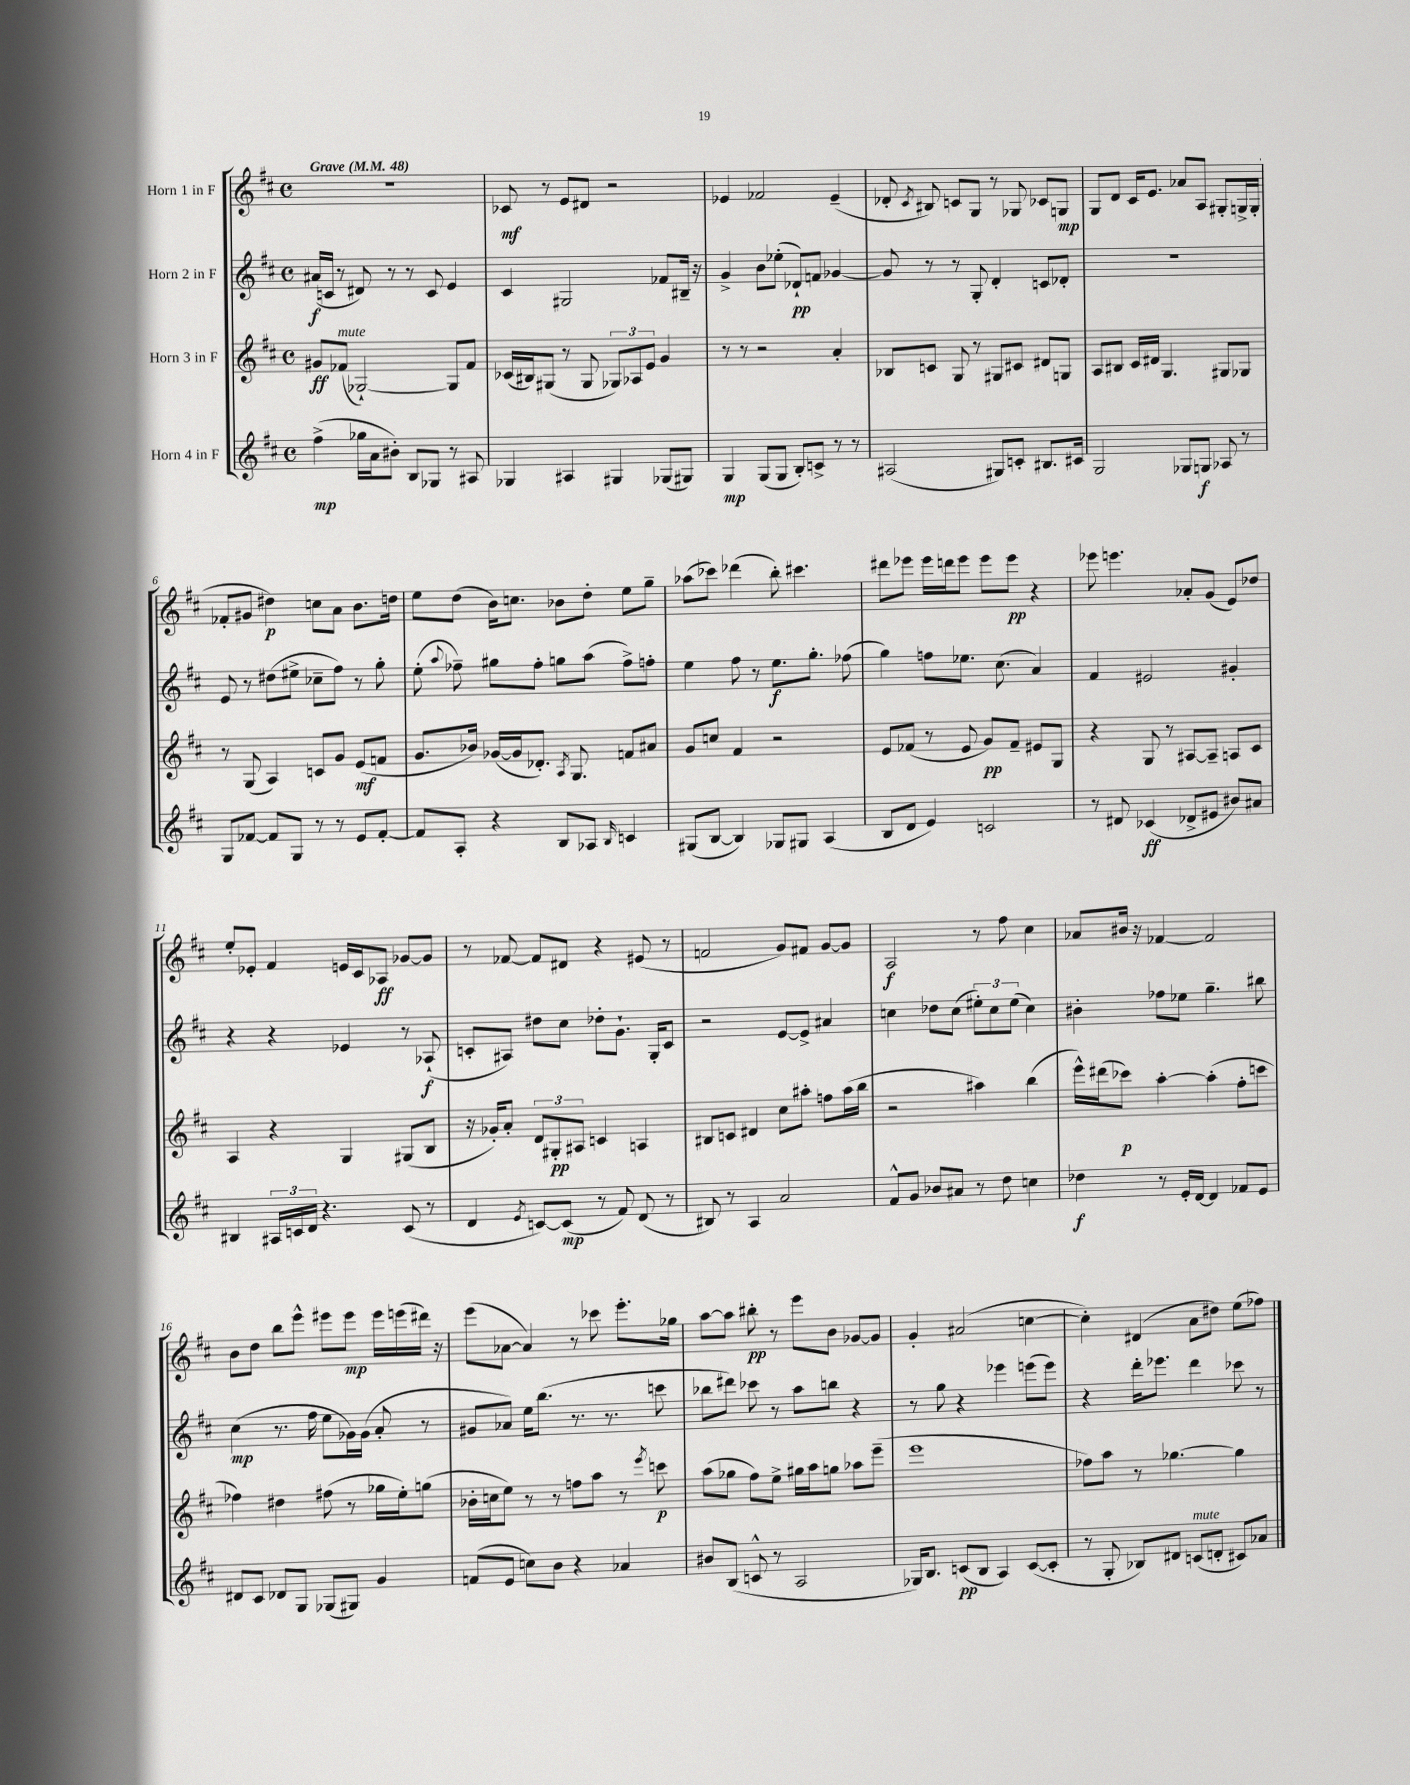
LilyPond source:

<<
\new StaffGroup <<
\new Staff = "s0" \with { instrumentName = "Horn 1 in F" } {
    \clef treble \key d \major \defaultTimeSignature \time 4/4 \tempo "Grave" 4 = 48
    \autoBeamOff R1 |
    ces'8\mf r8 e'8[ dis'8] r2 |
    ees'4 fes'2 ees'4--( |
    des'8-. \acciaccatura { cis'8 } bis8) c'8[ g8] r8 ges8 ces'8[ g8]\mp |
    g8[ d'8] cis'16[ e'8.] aes'8[ a8] gis8[-. g16-> g16]-.( |
    fes'8[-. gis'8] dis''4\p) c''8[ a'8] b'8.[ d''16] |
    e''8[ d''8]( b'16[) c''8.] bes'8[ d''8]-. e''8[ g''8]-- |
    aes''8[( ces'''8]) des'''4( b''8-.) cis'''4. |
    dis'''8[ ees'''8] ees'''16[ d'''16 ees'''8] ees'''8[ ees'''8]\pp r4 |
    ees'''8 e'''4. aes'8[-. g'8]( e'8[) des''8] |
    e''8[-. ees'8]-. fis'4 e'16[ cis'16 aes8]\ff ges'8[~ ges'8] |
    r8 fes'8~ fes'8[ dis'8] r4 eis'8( r8 |
    f'2 g'8[) fis'8] g'8[~ g'8] |
    a2\f r8 fis''8 cis''4 |
    aes'8[ bis'16] r16 fes'4~ fes'2 |
    b'8[ d''8] b''8[ e'''8]-^ eis'''8[ eis'''8]\mp eis'''16[ e'''16( dis'''16]) r16 |
    e'''8[( aes'8]~ aes'4) r8 ces'''8 e'''8.[-. ges''16] |
    a''8[~ a''8] bis''8-.\pp r8 e'''8[ b'8] ges'8[~ ges'8] |
    g'4-. ais'2( c''4~ |
    c''4-.) dis'4( a'8[ dis''8]) e''8[( fes''8]) \bar "|." |
}
\new Staff = "s1" \with { instrumentName = "Horn 2 in F" } {
    \clef treble \key d \major \defaultTimeSignature \time 4/4
    \autoBeamOff ais'16[\f( c'16] r8 dis'8) r8 r8 c'8 e'4 |
    cis'4 gis2 fes'8[ bis16]-- r16 |
    g'4-> b'8[ ees''8]-.( des'8[-!\pp) f'8] ges'4~ |
    ges'8 r8 r8 g8-. d'4-. c'8[ des'8]-. |
    r1 |
    e'8 r8 dis''8[( eis''8]-> ces''8[-- fis''8]) r8 g''8-. |
    e''8-.( \appoggiatura { a''8 } fes''8--) gis''8[ fes''8]-. g''8[ a''8]( fes''8[->) f''8]-. |
    e''4 fis''8 r8 e''8.[\f g''8.]-. fes''8( |
    g''4) f''8[ ees''8.] cis''8.( a'4) |
    fis'4 eis'2 gis'4-. |
    r4 r4 ees'4 r8 aes8-!\f( |
    c'8[-. ais8]) dis''8[ cis''8] des''8[-. g'8.]-! g16[-. c'8] |
    r2 e'8[~ e'8]-> ais'4 |
    c''4 des''8[ c''8]( \tuplet 3/2 { eis''8[-.) c''8 eis''8]( } c''4) |
    bis'4-. fes''8[ ees''8] g''4.-- bis''8 |
    cis''4\mp( r8. fis''16 e''8[ ges'16) ges'16]( a'8-. r8 |
    gis'8[ aes'8]) e''16[ b''8.]( r8. r8. c'''8 |
    bes''8[ dis'''8]) ces'''8 r8 a''8[ b''8] r4 |
    r8 g''8 r4 ees'''4 e'''8[( e'''8]) |
    r4 d'''16[-. ees'''8.] d'''4 ces'''8 r8 \bar "|." |
}
\new Staff = "s2" \with { instrumentName = "Horn 3 in F" } {
    \clef treble \key d \major \defaultTimeSignature \time 4/4
    \autoBeamOff gis'8[\ff fes'8]^\markup { \italic "mute" }( ges2~-!) ges8[ fes'8] |
    ces'16[( bis16) gis8]( r8 gis8 \tuplet 3/2 { ges8[) aes8 e'8] } g'4 |
    r8 r8 r2 a'4-. |
    bes8[ c'8] g8 r8 gis8[ cis'8] dis'8[ g8] |
    a8[ bis8] cis'16[ dis'16] g4. gis8[ ges8] |
    r8 g8( a4) c'8[ g'8] e'8[\mf( f'8] |
    g'8.[ bes'16]) ges'16[~( ges'16 des'8.]-.) \acciaccatura { a8 } g8. f'8[ ais'8] |
    g'8[ c''8] fis'4 r2 |
    e'8[ fes'8]( r8 e'8 g'8[\pp) fes'8]-- eis'8[ g8] |
    r4 g8 r8 ais8[~ ais8]-- a8[ cis'8] |
    a4 r4 g4 gis8[( b8] |
    r16 ges'16[-.) a'8]-. \tuplet 3/2 { d'8[ gis8-.\pp ais8] } c'4 a4 |
    bis8[ c'8] dis'4 cis''8[ ais''8]-. f''8[ ais''16( b''16] |
    r2 ais''4) b''4( |
    e'''16[-^) dis'''16( ces'''8]\p) a''4~-. a''4-.( fis''8[-. c'''8] |
    fes''4) dis''4 fis''8( r8 ges''16[ e''16-.) g''8]( |
    bes'16[-. c''16 e''8]) r8 r8 f''8[ a''8] r8 \acciaccatura { e'''8 } c'''8\p |
    a''8[( ges''8] fis''8[) e''8]-> gis''16[ a''16 g''8] aes''8[ e'''8]--( |
    e'''1 |
    fes''8[) a''8] r8 ges''4.~ ges''4 \bar "|." |
}
\new Staff = "s3" \with { instrumentName = "Horn 4 in F" } {
    \clef treble \key d \major \defaultTimeSignature \time 4/4
    \autoBeamOff fis''4->\mp( ges''16[ a'16 bis'8]-.) b8[ ges8] r8 ais8 |
    ges4 ais4 gis4 ges8[( gis8]) |
    g4\mp g8[( g8] b8[-.) c'8]-> r8 r8 |
    ais2( gis8[) c'8]-. bis8.[ cis'16] |
    g2 ges8[ g8]\f aes8 r8 |
    g8[ fes'8]~ fes'8[ g8] r8 r8 e'8[ fes'8]~-. |
    fes'8[ a8]-. r4 b8[ aes8] \grace { b16 } c'4 |
    gis8[( b8]~ b4) ges8[ gis8] a4( |
    b8[ d'8] e'4) c'2 |
    r8 dis'8 ces'4\ff( des'8[-> eis'8] bis'8[) ais'8] |
    bis4 \tuplet 3/2 { ais16[ c'16 d'16] } r4. c'8( r8 |
    d'4 \acciaccatura { e'8 } c'8[~) c'8]\mp( r8 fis'8) d'8( r8 |
    bis8) r8 a4 a'2 |
    fis'8[-^ g'8] bes'8[ ais'8] r8 d''8 c''4 |
    des''4\f r8 e'16[-. d'16]~ d'4 fes'8[ e'8] |
    dis'8[ cis'8] des'8[ g8] ges8[( gis8]) g'4 |
    f'8[( e'8] c''8[) b'8] r4 aes'4 |
    bis'8[ b8]( c'8-^ r8 a2 |
    ges16[) b8.] c'8[\pp( b8] a4) c'8[~( c'8]-. |
    r8 g8-. bes8[) dis'8] c'8[^\markup { \italic "mute" }( d'8]-. cis'8[) aes'8] \bar "|." |
}
>>
>>
